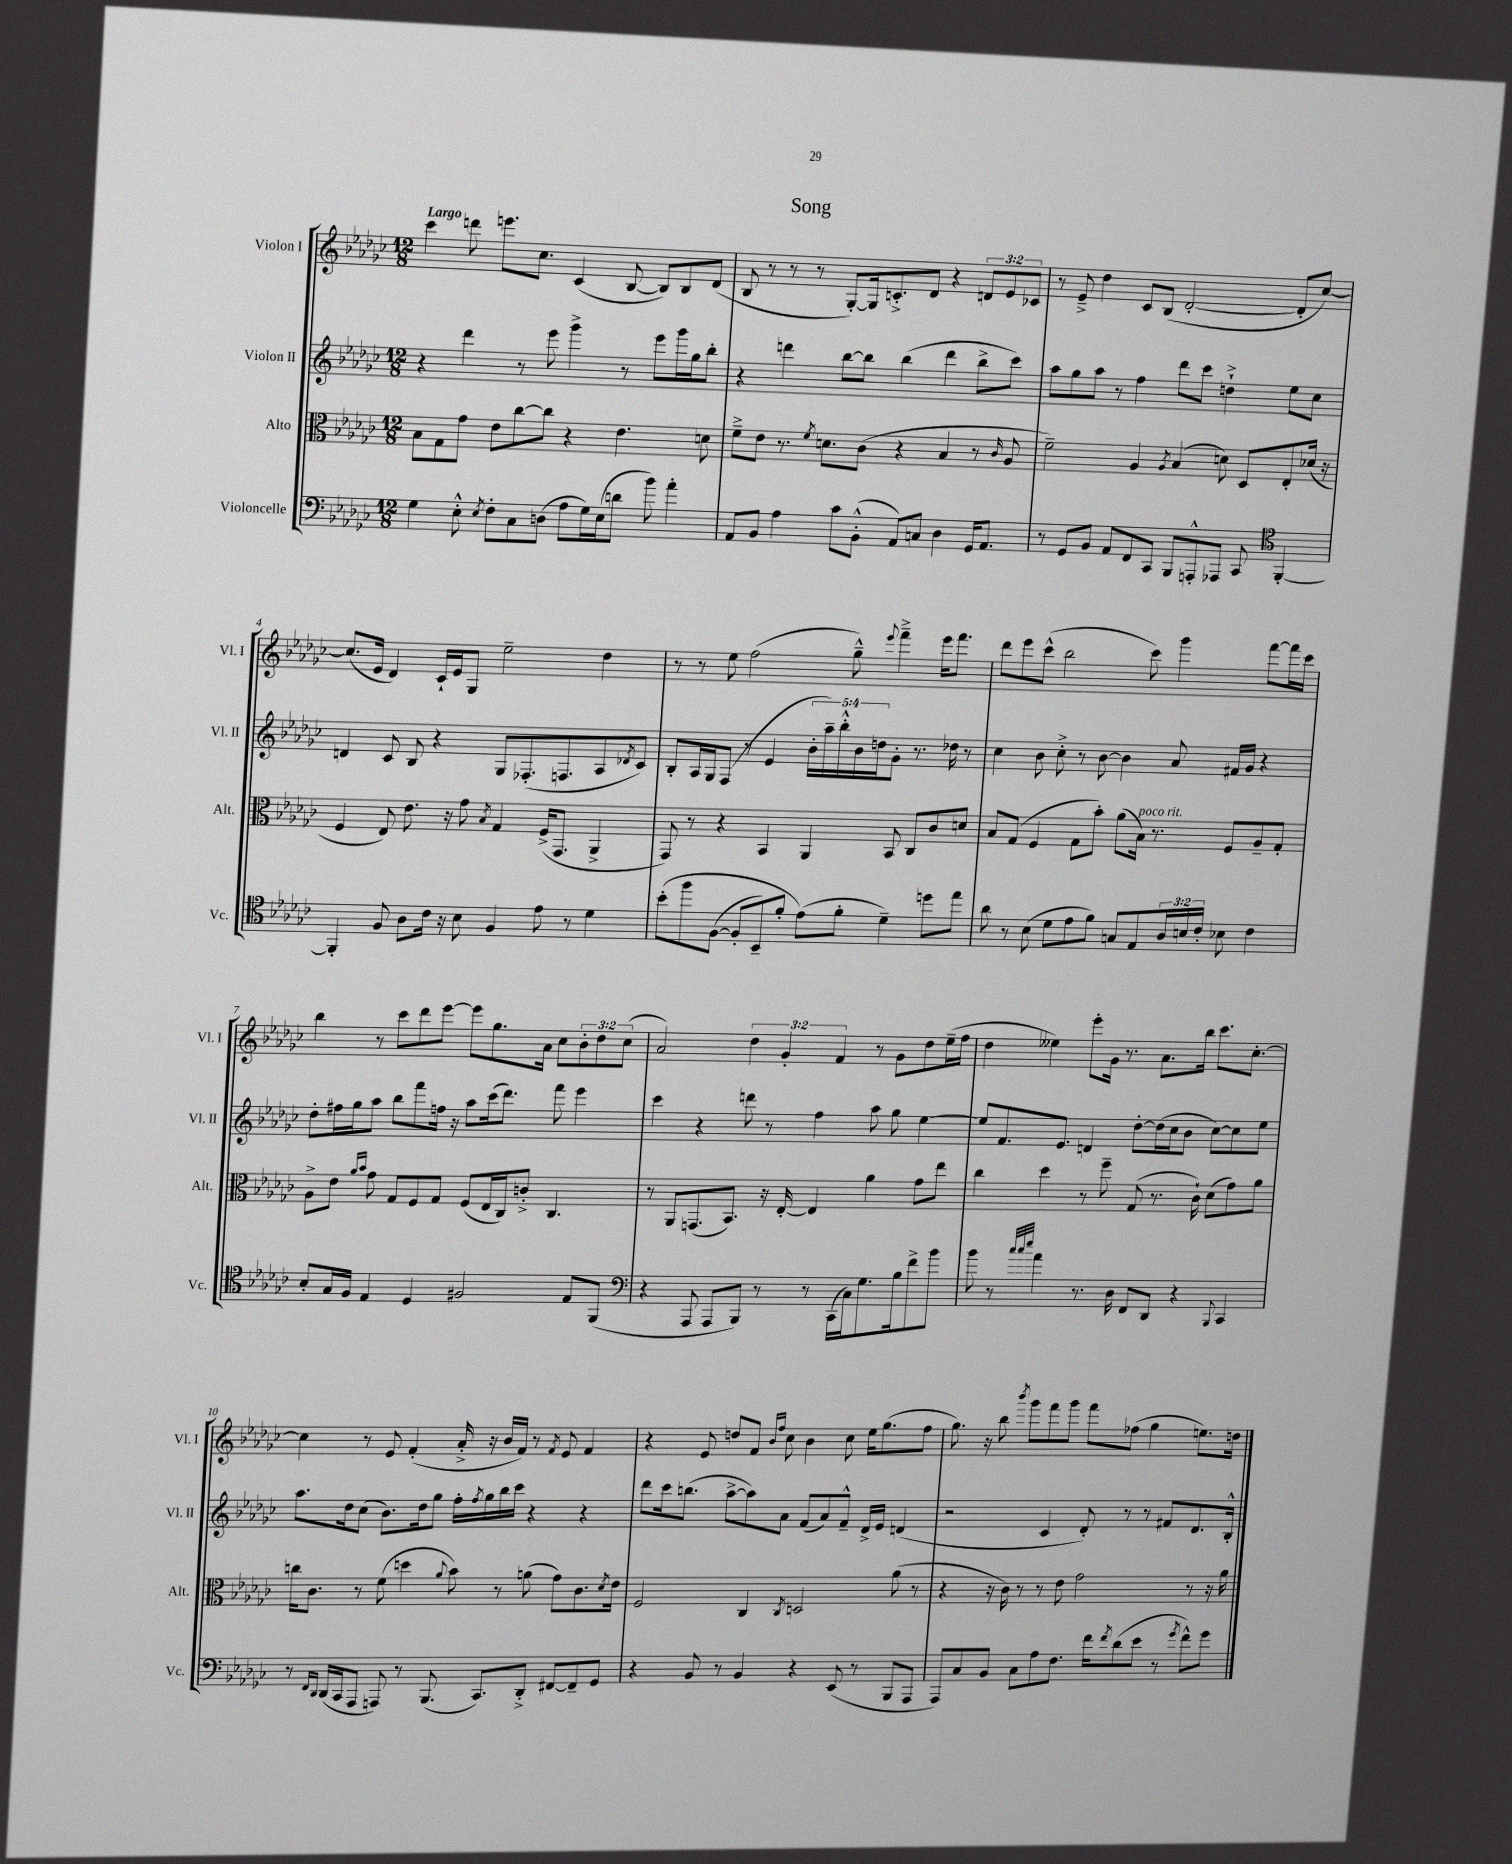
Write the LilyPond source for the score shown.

\header { title = "Song" }
<<
\new StaffGroup <<
\new Staff = "s0" \with { instrumentName = "Violon I" shortInstrumentName = "Vl. I" } {
    \clef treble \key ges \major \numericTimeSignature \time 12/8 \override Staff.TupletNumber.text = #tuplet-number::calc-fraction-text \tempo "Largo"
    ces'''4 d'''8 e'''8. ces''8. ces'4( bes8~ bes8) bes8 des'8( |
    bes8 r8 r8 r8 ges8~-.) ges16 c'8.-.-> des'8 r4 \tuplet 3/2 { d'8 ees'8 ces'8 } |
    r8 ees'8---> des''4 ces'8 bes8( des'2~-. des'8-. ces''8~) |
    ces''8.( ees'16 des'4) ces'16-! ees'16 ges8 ees''2-- des''4 |
    r8 r8 ees''8 f''2( ges''8---^) \appoggiatura { ees'''8 } f'''4---> ees'''16 f'''8. |
    des'''8 ees'''8 ces'''8-^( bes''2 ces'''8) ges'''4 f'''8~ f'''16 ces'''16 |
    bes''4 r8 ces'''8 des'''8 ees'''8~ ees'''8 ges''8. aes'16 ces''8 \tuplet 3/2 { bes'8-. des''8 ces''8( } |
    aes'2) \tuplet 3/2 { des''4 ges'4-. f'4 } r8 ges'8 des''8 ees''16--( f''16 |
    des''4 eeses''4) ees'''8-. ges'16 r8. aes'8. bes''16 ces'''8. ces''8.~-. |
    ces''4 r8 ees'8 f'4-.( aes'16-.-> r16 bes'16 f'16) r8 \acciaccatura { f'8 } ees'8 f'4 |
    r4 ees'8 d''8 f'8 \grace { bes'16 f''16 } ces''8 bes'4 ces''8 ees''16 ges''8.( f''8 |
    ges''8.) r16 bes''8 \acciaccatura { bes'''8 } ges'''8 f'''8 ges'''8 f'''8 fes''8( ges''4 e''8.) d''16 \bar "|." |
}
\new Staff = "s1" \with { instrumentName = "Violon II" shortInstrumentName = "Vl. II" } {
    \clef treble \key ges \major \numericTimeSignature \time 12/8 \override Staff.TupletNumber.text = #tuplet-number::calc-fraction-text
    r4 des'''4 r8 ees'''8 ges'''4-> r8 ees'''8 ges'''16 ges''16 bes''8-. |
    r4 d'''4 bes''8~ bes''8 bes''4( d'''4 bes''8-> ces'''8) |
    aes''8 ges''8 aes''8 r8 f''4 des'''8 ces'''8 d''4-!-> ees''8 ces''8 |
    d'4 ces'8 bes8 r4 ges8 fes8.-.( f8. aes8 \acciaccatura { des'8 } ces'8) |
    bes8-. aes16 ges16 f8( r8 ees'4 \tuplet 5/4 { bes'16-. aes''16--) bes''16-.-^ bes'16 d''16 } ges'8-. r8. des''16 r8 |
    ces''4 bes'8 ces''8-.-> r8 bes'8~ bes'4 aes'8 fis'16 ges'16 r4 |
    des''8-. fis''16 ges''16 aes''8 bes''8 f'''8 f''16 r16 aes''8 ces'''16( des'''8.) f'''8 ees'''4 |
    ces'''4 r4 d'''8 r8 f''4 aes''8 ges''8 ees''4~ |
    ees''8 f'8. ees'8. d'4 des''8~-. des''16( ces''16 bes'8 ces''8~) ces''8 ees''8 |
    aes''8. des''16 ces''8( bes'8.) des''16 ges''8 f''16-. \acciaccatura { f''8 } ges''16 bes''16 ces'''16 r4 r4 |
    des'''8 ces'''16 b''8.( aes''8~-> aes''8) aes'8 f'8( aes'8) f'8---^ des'16-> ees'16 d'4( |
    r2 ces'4 des'8-.) r8 r8 fis'8 des'8. bes16-.-^ \bar "|." |
}
\new Staff = "s2" \with { instrumentName = "Alto" shortInstrumentName = "Alt." } {
    \clef alto \key ges \major \numericTimeSignature \time 12/8
    bes8 ges8 ges'8 ees'8 ces''8~ ces''8 r4 ees'4. d'8 |
    f'8---> ees'8 r8. \acciaccatura { f'8 } d'8. ces'8( r4 bes4 r8 \grace { ces'16 } aes8 |
    f'2--) aes4 \acciaccatura { aes8 } bes4( d'8) des8 ees8-. des'16( r16 |
    f4 ees8) ees'8. r16 ges'8 \acciaccatura { bes8 } ges4 f16->( ges,8. aes,4-> |
    ges,8) r8 r4 bes,4 aes,4 bes,8 ces8 ces'8 d'8 |
    bes8 ges8( f4 ges8 bes'8-.) aes'8( bes16^\markup { \italic "poco rit." }) r8. f8 aes8-- ges8-. |
    aes8-> ees'8 \grace { aes'16 bes'16 } ges'8 ges8 f8 ges8 f8( ees16 ces16) c'8-.-> ces4. |
    r8 aes,8 g,8.( bes,8.) r16 ees16~-. ees4 aes'4 ges'8 ees''8 |
    ces''4 des''4 r8 f''8-- ges8( r8. ces'16-!) des'8( ges'8) aes'8 |
    c''16 ces'8. r8 f'8( d''4 \appoggiatura { aes'8 } bes'8) r8 a'8( ges'8) ces'8. \acciaccatura { des'8 } ees'16 |
    f2 ces4 \acciaccatura { ces8 } d2 aes'8( r8 |
    r4 r16 ces'16) r8 r8 ees'8 ges'2 r8 r16 aes'16 \bar "|." |
}
\new Staff = "s3" \with { instrumentName = "Violoncelle" shortInstrumentName = "Vc." } {
    \clef bass \key ges \major \numericTimeSignature \time 12/8 \override Staff.TupletNumber.text = #tuplet-number::calc-fraction-text
    ges4 ees8-.-^ \acciaccatura { ees8 } f8-. ces8 d8( aes8 ges16) ees16( d'8 bes'8) aes'4-. |
    aes,8 bes,8 aes4 ces'8 bes,8-.-^( aes,8) c8 des4 ges,16 aes,8. |
    r8 ges,8 bes,8 aes,8 f,8 ces,8 bes,,8 a,,8-.-^ aes,,8 ces,8 \clef tenor f,4~-. |
    f,4-. f8 aes8 ces'16 r16 bes8 f4 ees'8 r8 des'4 |
    bes'8-.\( f''8 f8~( f8-. bes,8--) f'8-. ees'8(\) f'8-. des'4--) d''8 ees''8 |
    aes'8 r8 bes8( des'8 ees'8 f'8) g8 ees8 \tuplet 3/2 { aes16 b16 ces'16-. } bes8 ces'4 |
    bes8-. ges16 f16 ees4 des4 fis2 ees8 f,8( |
    \clef bass r4 aes,,8 aes,,8 bes,,8) r8 r8 ces,16( ces16) ges8. bes16 f'8-> bes'8 |
    bes'8 r8 \grace { ces''32 ces''32 ees''32 } aes'4 r8. des16 f,8 des,8 r4 \appoggiatura { bes,,8 } ces,4 |
    r8 \grace { f,16 des,16 } des,16( ces,16 aes,,8 a,,8) r8 bes,,8.( ces,8.) des,8-.-> fis,8~ fis,8-- ges,8 |
    r4 bes,8 r8 bes,4 r4 ees,8( r8 bes,,8 aes,,8 |
    aes,,8) ces8 bes,8 ces8 aes8 f8. f'16 \acciaccatura { f'8 } des'8( ees'8 r8 \acciaccatura { ges'8 } f'8-^) ges'8 \bar "|." |
}
>>
>>
